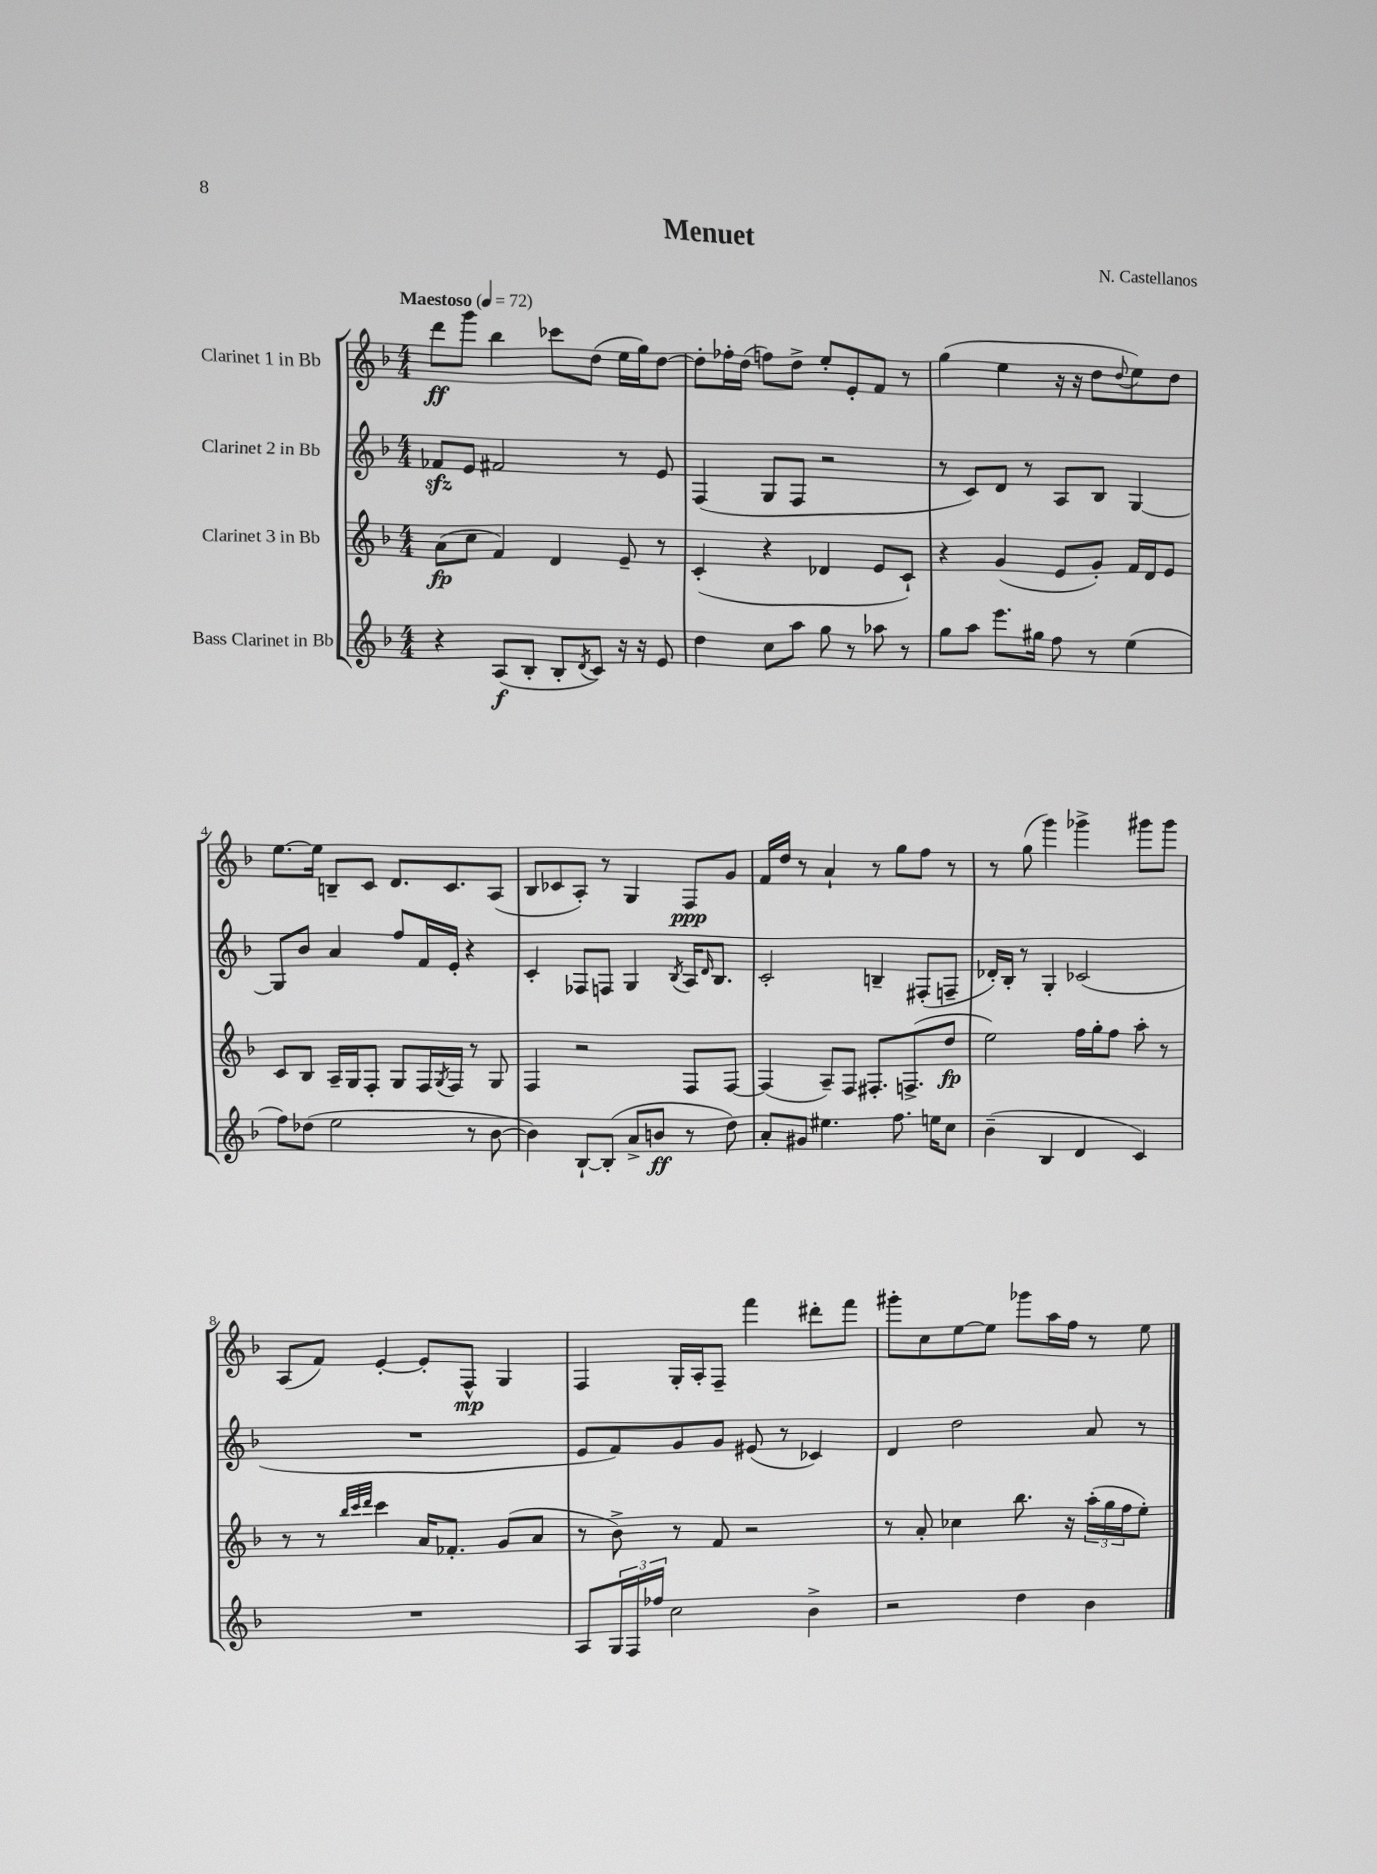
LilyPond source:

\header { title = "Menuet" composer = "N. Castellanos" }
<<
\new StaffGroup <<
\new Staff = "s0" \with { instrumentName = "Clarinet 1 in Bb" } {
    \clef treble \key f \major \numericTimeSignature \time 4/4 \tempo "Maestoso" 4 = 72
    d'''8\ff g'''8 bes''4 ces'''8 d''8( e''16 g''16) d''8~ |
    d''8-. fes''16-. d''16( f''8) d''8-> e''8-. e'8-. f'8 r8 |
    g''4( e''4 r16 r16 d''8 \appoggiatura { d''8 } e''8) d''8 |
    e''8.~ e''16 b8-- c'8 d'8. c'8. a8( |
    bes8 ces'8 a8-.) r8 g4 f8\ppp g'8 |
    f'16 d''16 r8 a'4-! r8 g''8 f''8 r8 |
    r8 g''8( g'''4) ges'''4-> gis'''8 gis'''8 |
    a8( f'8) e'4~-. e'8-. f8-^\mp g4 |
    f4 g16-. a16-. f8-- f'''4 dis'''8-. f'''8 |
    gis'''8-. c''8 e''8~ e''8 ges'''8 a''16 f''16 r8 e''8 \bar "|." |
}
\new Staff = "s1" \with { instrumentName = "Clarinet 2 in Bb" } {
    \clef treble \key f \major \numericTimeSignature \time 4/4
    fes'8\sfz e'8 fis'2 r8 e'8 |
    f4( g8 f8 r2 |
    r8 c'8) d'8 r8 a8 bes8 g4~ |
    g8 bes'8 a'4 f''8 f'16 e'16-. r4 |
    c'4-. fes8 f8 g4 \acciaccatura { bes8 } a16 \grace { d'16 } bes8. |
    c'2-. b4-- fis8-.( f8-- |
    des'16-.) bes16-. r8 g4-. ces'2( |
    R1 |
    e'8 f'8) g'8 g'8 eis'8( r8 ces'4) |
    d'4 d''2 a'8 r8 \bar "|." |
}
\new Staff = "s2" \with { instrumentName = "Clarinet 3 in Bb" } {
    \clef treble \key f \major \numericTimeSignature \time 4/4
    a'8\fp( c''8 f'4) d'4 e'8-- r8 |
    c'4-.( r4 des'4 e'8 c'8-!) |
    r4 g'4( e'8 g'8-.) f'16 d'16 e'8 |
    c'8 bes8 a16-- g16 f8-. g8 f16 \acciaccatura { g8 } f16 r8 g8 |
    f4 r2 f8 f8~ |
    f4( a8--) f8 fis8.-. f8.->( d''8\fp |
    e''2) f''16 g''16-. f''8 a''8-. r8 |
    r8 r8 \grace { bes''32 c'''32 d'''32 } c'''4 a'16 fes'8.-. g'8( a'8 |
    r8 bes'8->) r8 f'8 r2 |
    r8 a'8-. ces''4 bes''8. r16 \tuplet 3/2 { a''16-.( g''16 f''16 } e''8-.) \bar "|." |
}
\new Staff = "s3" \with { instrumentName = "Bass Clarinet in Bb" } {
    \clef treble \key f \major \numericTimeSignature \time 4/4
    r4 a8\f( bes8-. bes8-. \acciaccatura { d'8 } c'8) r16 r16 e'8 |
    d''4 c''8 a''8 g''8 r8 aes''8 r8 |
    g''8 a''8 e'''8. gis''16 f''8 r8 e''4( |
    f''8) des''8( e''2 r8 bes'8~ |
    bes'4) bes8~-! bes8-.( a'8-> b'8\ff r8 d''8) |
    a'8-. gis'8 eis''4. f''8. e''16 c''8 |
    bes'4--( bes4 d'4 c'4) |
    R1 |
    a8 \tuplet 3/2 { g16 f16 fes''16 } c''2 bes'4-> |
    r2 d''4 bes'4 \bar "|." |
}
>>
>>
